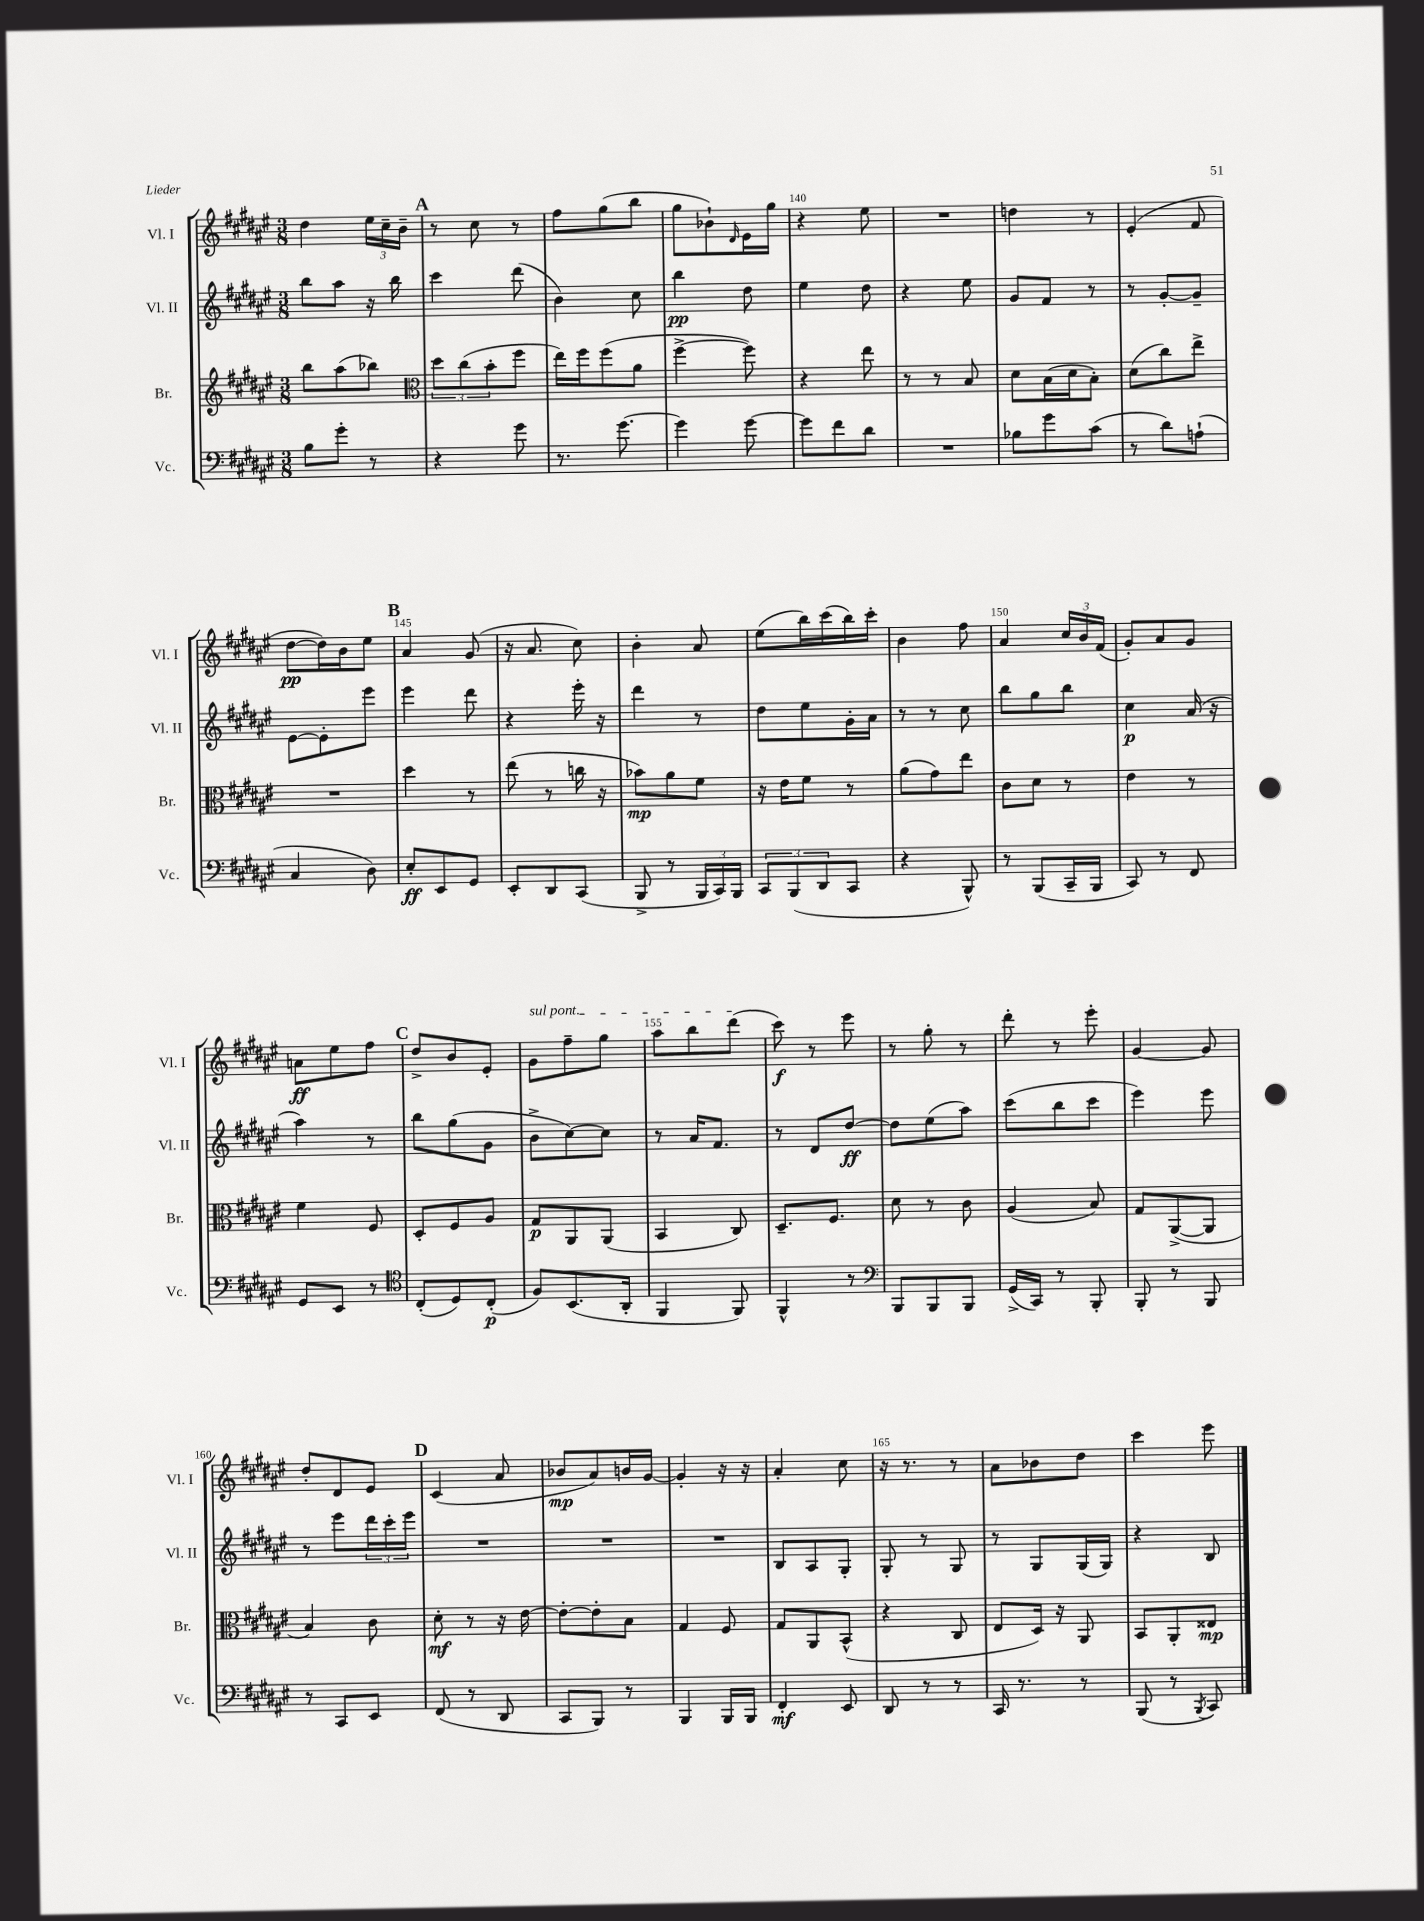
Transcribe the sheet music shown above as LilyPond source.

<<
\new StaffGroup <<
\new Staff = "s0" \with { instrumentName = "Vl. I" shortInstrumentName = "Vl. I" } {
    \clef treble \key fis \major \numericTimeSignature \time 3/8
    dis''4 \tuplet 3/2 { eis''16 cis''16-- b'16-- } |
    \mark \markup { \bold "A" } r8 cis''8 r8 |
    fis''8 gis''8( b''8 |
    gis''8 bes'8-!) \grace { dis'16 } eis'16 gis''16 |
    r4 eis''8 |
    R4. |
    d''4 r8 |
    eis'4-.( fis'8 |
    dis''8~\pp dis''16) b'16 eis''8 |
    \mark \markup { \bold "B" } ais'4 gis'8( |
    r16 ais'8. cis''8) |
    b'4-. ais'8 |
    eis''8( b''16) cis'''16( b''16) cis'''16-. |
    b'4 fis''8 |
    ais'4 \tuplet 3/2 { cis''16 b'16 fis'16( } |
    gis'8-.) ais'8 gis'8 |
    a'8\ff eis''8 fis''8 |
    \mark \markup { \bold "C" } dis''8-> b'8 eis'8-. |
    \once \override TextSpanner.bound-details.left.text = \markup { \italic "sul pont." } gis'8\startTextSpan fis''8-- gis''8 |
    ais''8 b''8 dis'''8\stopTextSpan( |
    cis'''8\f) r8 eis'''8 |
    r8 gis''8-. r8 |
    dis'''8-. r8 eis'''8-. |
    gis'4~ gis'8 |
    dis''8-. dis'8 eis'8 |
    \mark \markup { \bold "D" } cis'4( ais'8 |
    bes'8\mp ais'8) b'16 gis'16~ |
    gis'4-. r16 r16 |
    ais'4-. cis''8 |
    r16 r8. r8 |
    ais'8 bes'8 dis''8 |
    cis'''4 eis'''8 \bar "|." |
}
\new Staff = "s1" \with { instrumentName = "Vl. II" shortInstrumentName = "Vl. II" } {
    \clef treble \key fis \major \numericTimeSignature \time 3/8
    b''8 ais''8 r16 b''16 |
    \mark \markup { \bold "A" } cis'''4 dis'''8( |
    b'4) cis''8 |
    b''4\pp dis''8 |
    eis''4 dis''8 |
    r4 eis''8 |
    gis'8 fis'8 r8 |
    r8 gis'8~-. gis'8-- |
    eis'8~ eis'8-. eis'''8 |
    \mark \markup { \bold "B" } eis'''4 dis'''8 |
    r4 eis'''16-. r16 |
    dis'''4 r8 |
    dis''8 eis''8 gis'16-. ais'16 |
    r8 r8 cis''8 |
    b''8 gis''8 b''8 |
    cis''4\p ais'16( r16 |
    ais''4) r8 |
    \mark \markup { \bold "C" } b''8 gis''8( gis'8 |
    b'8-> cis''8~) cis''8 |
    r8 ais'16 fis'8. |
    r8 dis'8 dis''8~\ff |
    dis''8 eis''8( ais''8) |
    cis'''8( b''8 cis'''8 |
    eis'''4) eis'''8 |
    r8 eis'''8 \tuplet 3/2 { dis'''16 cis'''16-. eis'''16 } |
    \mark \markup { \bold "D" } R4. |
    R4. |
    R4. |
    b8 ais8 gis8-. |
    gis8-. r8 gis8 |
    r8 gis8 gis16( gis16) |
    r4 b8 \bar "|." |
}
\new Staff = "s2" \with { instrumentName = "Br." shortInstrumentName = "Br." } {
    \clef treble \key fis \major \numericTimeSignature \time 3/8
    b''8 ais''8( bes''8) |
    \mark \markup { \bold "A" } \clef alto \tuplet 3/2 { dis''8 cis''8( b'8-. } fis''8 |
    eis''16) fis''16 fis''8( ais'8 |
    fis''4~-> fis''8) |
    r4 eis''8 |
    r8 r8 b8 |
    dis'8 b16( dis'16 b8-.) |
    dis'8( cis''8) eis''8-> |
    R4. |
    \mark \markup { \bold "B" } dis''4 r8 |
    eis''8( r8 c''16 r16 |
    bes'8\mp) ais'8 fis'8 |
    r16 eis'16 fis'8 r8 |
    ais'8( gis'8) eis''8 |
    cis'8 dis'8 r8 |
    eis'4 r8 |
    fis'4 fis8 |
    \mark \markup { \bold "C" } dis8-. fis8 ais8 |
    gis8\p ais,8 ais,8( |
    b,4 cis8) |
    dis8.-- fis8. |
    dis'8 r8 cis'8 |
    ais4( b8) |
    gis8 ais,8~->( ais,8 |
    b4) cis'8 |
    \mark \markup { \bold "D" } dis'8-.\mf r8 r16 eis'16~ |
    eis'8~-. eis'8-. b8 |
    gis4 fis8 |
    gis8 ais,8 b,8-^( |
    r4 cis8 |
    eis8 dis16) r16 ais,8 |
    b,8 ais,8-. eisis8\mp \bar "|." |
}
\new Staff = "s3" \with { instrumentName = "Vc." shortInstrumentName = "Vc." } {
    \clef bass \key fis \major \numericTimeSignature \time 3/8
    b8 gis'8-. r8 |
    \mark \markup { \bold "A" } r4 gis'8 |
    r8. gis'8.~ |
    gis'4 gis'8~ |
    gis'8 fis'8 dis'8 |
    R4. |
    bes8 gis'8 cis'8( |
    r8 dis'8) a8-!( |
    cis4 dis8) |
    \mark \markup { \bold "B" } eis8-.\ff eis,8 gis,8 |
    eis,8-. dis,8 cis,8( |
    b,,8-> r8 \tuplet 3/2 { b,,16 cis,16) b,,16 } |
    \tuplet 3/2 { cis,8 b,,8( dis,8 } cis,8 |
    r4 b,,8-^) |
    r8 b,,8( cis,16-- b,,16 |
    cis,8) r8 fis,8 |
    gis,8 eis,8 r8 |
    \mark \markup { \bold "C" } \clef tenor cis8-.( dis8) cis8-.\p( |
    fis8) b,8.( ais,16-. |
    fis,4 fis,8) |
    fis,4-^ r8 |
    \clef bass b,,8 b,,8 b,,8 |
    gis,16->( cis,16) r8 b,,8-. |
    b,,8-. r8 b,,8 |
    r8 cis,8 eis,8 |
    \mark \markup { \bold "D" } fis,8( r8 dis,8 |
    cis,8 b,,8) r8 |
    b,,4 b,,16 b,,16 |
    fis,4-.\mf eis,8 |
    dis,8 r8 r8 |
    cis,16 r8. r8 |
    b,,8( r8 \acciaccatura { b,,8 } cis,8) \bar "|." |
}
>>
>>
\layout { \context { \Score currentBarNumber = #136 \override BarNumber.break-visibility = ##(#f #t #t) barNumberVisibility = #(every-nth-bar-number-visible 5) } }
